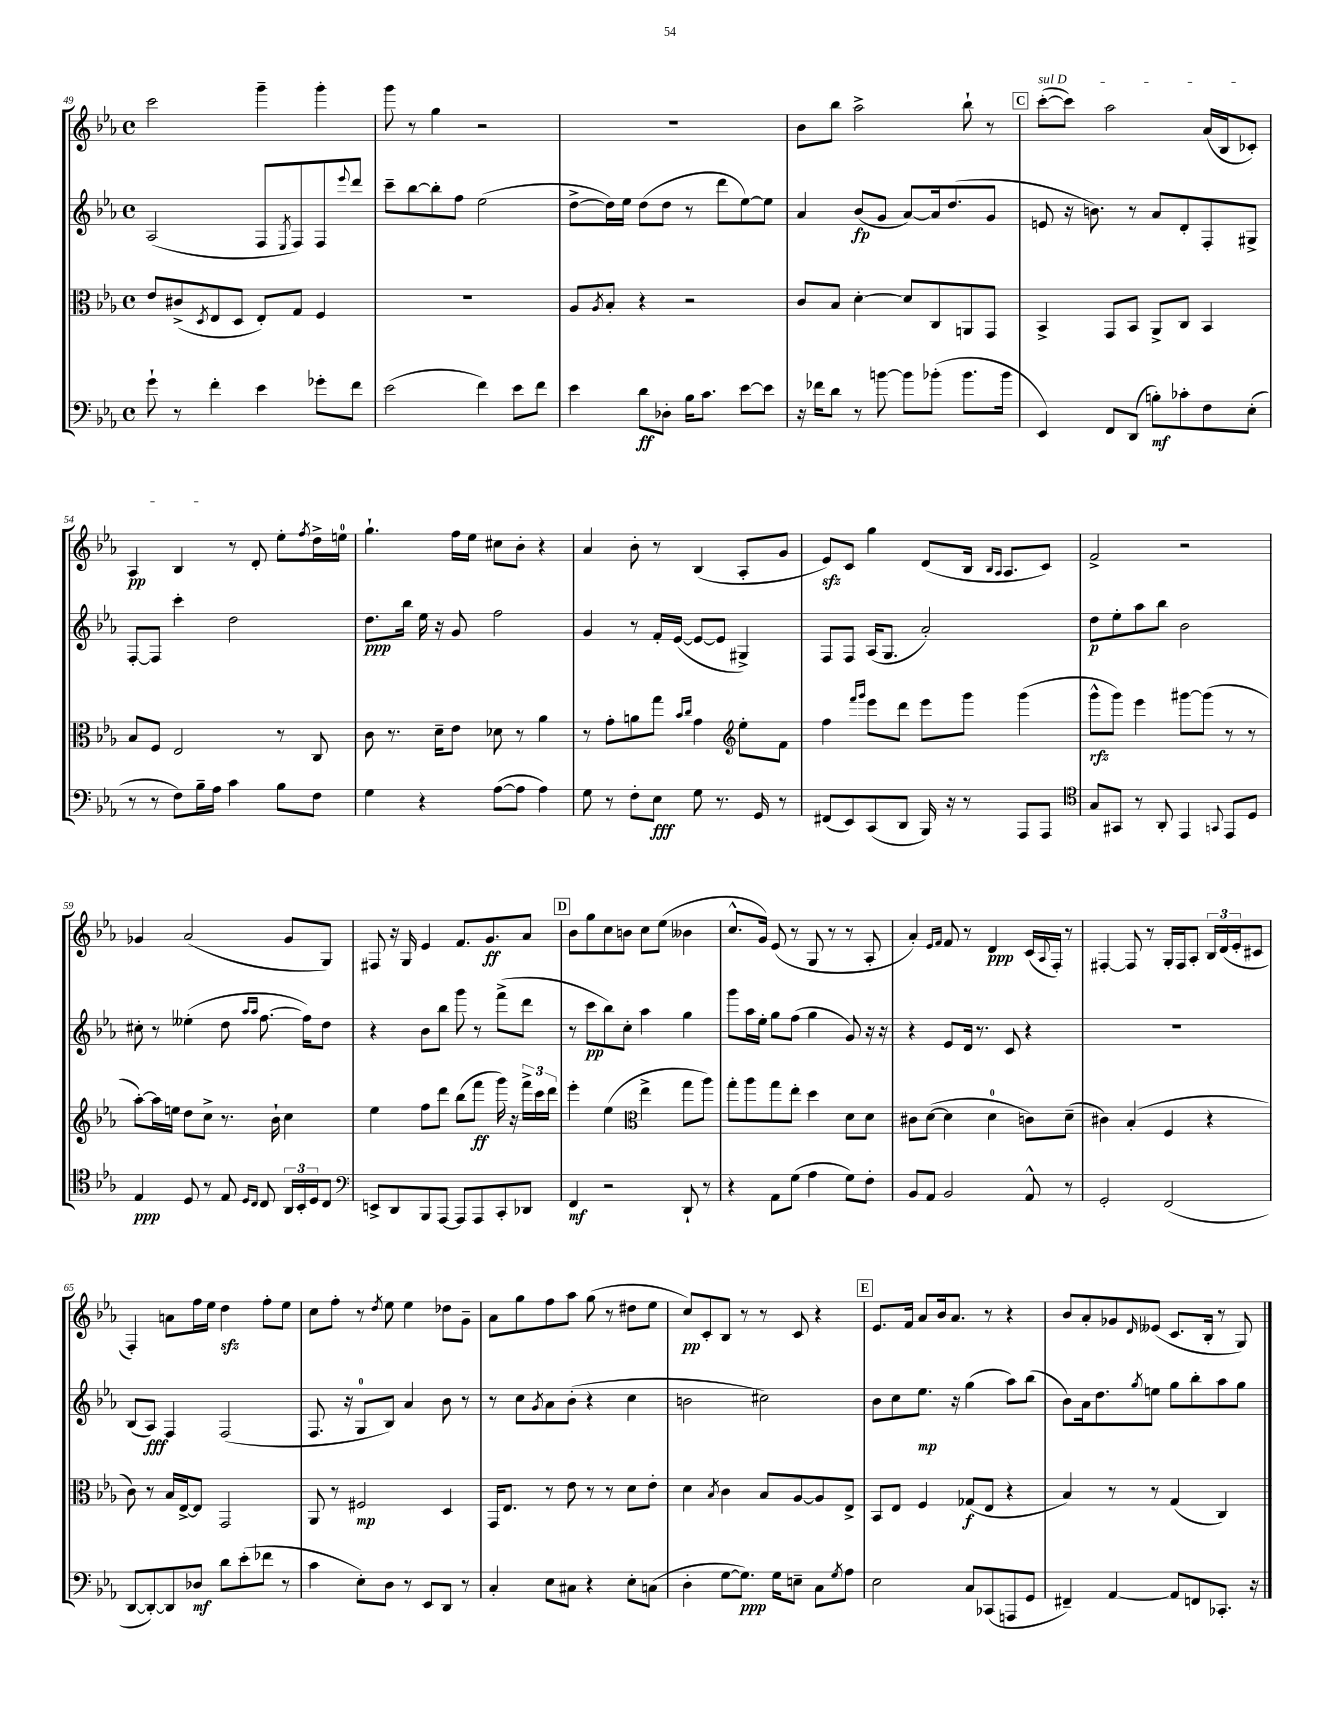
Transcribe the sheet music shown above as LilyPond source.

<<
\new StaffGroup <<
\new Staff = "s0" {
    \clef treble \key ees \major \defaultTimeSignature \time 4/4
    c'''2 g'''4-- g'''4-. |
    g'''8 r8 g''4 r2 |
    R1 |
    bes'8 bes''8 aes''2-> bes''8-! r8 |
    \mark \markup { \box "C" } \once \override TextSpanner.bound-details.left.text = \markup { \italic "sul D" } c'''8~-.\startTextSpan( c'''8) aes''2 aes'16( bes16 ces'8-.) |
    aes4\pp bes4\stopTextSpan r8 d'8-. ees''8-. \acciaccatura { f''8 } d''16-> e''16-0 |
    g''4.-! f''16 ees''16 cis''8 bes'8-. r4 |
    aes'4 bes'8-. r8 bes4( aes8-. g'8 |
    ees'8\sfz) c'8 g''4 d'8( bes16 \grace { bes16 aes16 } aes8. c'8) |
    f'2-> r2 |
    ges'4 aes'2( ges'8 g8) |
    fis8 r16 g16 ees'4 f'8. g'8.\ff aes'8 |
    \mark \markup { \box "D" } bes'8 g''8 c''8 b'8 c''8 ees''8( beses'4 |
    c''8.-^ g'16) ees'8( r8 g8 r8 r8 aes8-. |
    aes'4-.) \grace { ees'16 f'16 } f'8 r8 d'4\ppp c'16( \appoggiatura { aes8 } f16-.) r8 |
    fis4~-. fis8 r8 g16-. fis16 aes8-. \tuplet 3/2 { bes16 d'16( ees'16-. } cis'8 |
    f4-.) a'8 f''16 ees''16 d''4\sfz f''8-. ees''8 |
    c''8 f''8-. r8 \acciaccatura { d''8 } ees''8 ees''4 des''8 g'8-- |
    aes'8 g''8 f''8 aes''8 g''8( r8 dis''8 ees''8 |
    c''8\pp) c'8-. bes8 r8 r8 c'8 r4 |
    \mark \markup { \box "E" } ees'8. f'16 aes'8 bes'16 aes'8. r8 r4 |
    bes'8 aes'8-. ges'8 \grace { d'16 } eeses'8( c'8. bes16-. r8 g8) \bar "|." |
}
\new Staff = "s1" {
    \clef treble \key ees \major \defaultTimeSignature \time 4/4
    aes2( f8 \acciaccatura { ees8 } f8) f8 \appoggiatura { ees'''8 } d'''8 |
    c'''8-- bes''8~ bes''8-. f''8 ees''2( |
    d''8~-> d''16) ees''16 d''8( d''8 r8 d'''8 ees''8~) ees''8 |
    aes'4 bes'8\fp( g'8 aes'8~) aes'16 d''8.( g'8 |
    \mark \markup { \box "C" } e'8 r16 b'8.) r8 aes'8 d'8-. f8-. gis8-> |
    f8~-. f8 c'''4-. d''2 |
    d''8.\ppp bes''16 ees''16 r16 g'8 f''2 |
    g'4 r8 f'16-. ees'16~( ees'8~ ees'8 gis4->) |
    f8 f8 aes16( g8. aes'2-.) |
    d''8\p ees''8-. aes''8 bes''8 bes'2 |
    cis''8-. r8 eeses''4-.( d''8 \grace { aes''16 aes''16 } f''8.~ f''16) d''8 |
    r4 bes'8 bes''8 g'''8 r8 f'''8->( d'''8 |
    \mark \markup { \box "D" } r8 c'''8\pp bes''8) c''8-. aes''4 g''4 |
    g'''8 aes''16 ees''16-. g''8 f''8( g''4 g'8) r16 r16 |
    r4 ees'8 d'16 r8. c'8 r4 |
    R1 |
    bes8( aes8\fff) f4 f2( |
    f8. r16 g8-0 bes8) aes'4 bes'8 r8 |
    r8 c''8 \acciaccatura { g'8 } aes'8 bes'8-.( r4 c''4 |
    b'2 cis''2) |
    \mark \markup { \box "E" } bes'8 c''8 ees''8.\mp r16 g''4( aes''8) bes''8( |
    bes'8) aes'16 d''8. \acciaccatura { g''8 } e''8 g''8 bes''8-. aes''8 g''8 \bar "|." |
}
\new Staff = "s2" {
    \clef alto \key ees \major \defaultTimeSignature \time 4/4
    ees'8 cis'8->( \acciaccatura { d8 } ees8 d8 ees8-.) g8 f4 |
    R1 |
    aes8 \acciaccatura { aes8 } bes8-. r4 r2 |
    c'8 bes8 d'4~-. d'8 c8 a,8 g,8 |
    \mark \markup { \box "C" } bes,4-> g,8 bes,8 aes,8-> c8 bes,4 |
    bes8 f8 ees2 r8 c8 |
    c'8 r8. d'16-- ees'8 des'8 r8 aes'4 |
    r8 g'8-. a'8 g''8 \grace { bes'16 c''16 } g'4 \clef treble ees''8-. f'8 |
    f''4 \grace { f'''16 g'''16 } ees'''8 d'''8 ees'''8 g'''8 g'''4( |
    g'''8-^\rfz g'''8) ees'''4 gis'''8~ gis'''8( r8 r8 |
    aes''8~-.) aes''16 e''16 d''8 c''8-> r8. bes'16-! c''4 |
    ees''4 f''8 d'''8 bes''8( f'''8\ff g'''16) r16 \tuplet 3/2 { f'''16-> c'''16 d'''16 } |
    \mark \markup { \box "D" } ees'''4-. ees''4( \clef alto ees''4-> g''8 aes''8) |
    g''8-. aes''8 g''8 ees''8-. d''4 d'8 d'8 |
    cis'8 d'8~( d'4 d'4-0 c'8) d'8--( |
    cis'4) bes4-.( f4 r4 |
    c'8) r8 bes16 ees16~-> ees8 g,2 |
    aes,8 r8 fis2\mp d4 |
    g,16 ees8. r8 ees'8 r8 r8 d'8 ees'8-. |
    d'4 \acciaccatura { bes8 } c'4 bes8 aes8~ aes8 ees8-> |
    \mark \markup { \box "E" } bes,8 ees8 f4 ges8\f( ees8 r4 |
    bes4) r8 r8 g4( c4) \bar "|." |
}
\new Staff = "s3" {
    \clef bass \key ees \major \defaultTimeSignature \time 4/4
    g'8-! r8 f'4-. ees'4 ges'8-. f'8 |
    ees'2( f'4) ees'8 f'8 |
    ees'4 d'8\ff des8-. bes16 c'8. ees'8~ ees'8 |
    r16 fes'16 d'8 r8 b'8~ b'8 bes'8-.( bes'8. bes'16 |
    \mark \markup { \box "C" } ees,4) f,8 d,8( b8-.\mf) ces'8-. f8 ees8-.( |
    r8 r8 f8) bes16-- aes16 c'4 bes8 f8 |
    g4 r4 aes8~( aes8 aes4) |
    g8 r8 f8-. ees8\fff g8 r8. g,16 r8 |
    fis,8( ees,8) c,8( d,8 bes,,16) r16 r8 aes,,8 aes,,8 |
    \clef tenor g8 gis,8 r8 aes,8-. ees,4 \appoggiatura { g,8 } ees,8 d8 |
    ees4\ppp d8 r8 ees8 \grace { d16 c16 } c8 \tuplet 3/2 { aes,16 bes,16-. d16 } c8 |
    \clef bass e,8-> d,8 bes,,8 aes,,8~ aes,,8 aes,,8 c,8-. des,8 |
    \mark \markup { \box "D" } f,4\mf r2 d,8-! r8 |
    r4 aes,8 g8( aes4 g8) f8-. |
    bes,8 aes,8 bes,2 aes,8-^ r8 |
    g,2-. f,2( |
    d,8~ d,8~-.) d,8 des8\mf d'8 ees'8-.( fes'8 r8 |
    c'4 ees8-.) d8 r8 ees,8 d,8 r8 |
    c4-. ees8 cis8 r4 ees8-. c8( |
    d4-. g8~ g8.\ppp) g16 e8-- c8 \acciaccatura { g8 } aes8 |
    \mark \markup { \box "E" } ees2 c8 ces,8( a,,8 g,8 |
    fis,4--) aes,4~ aes,8 f,8 ces,8.-. r16 \bar "|." |
}
>>
>>
\layout { \context { \Score currentBarNumber = #49 } }
